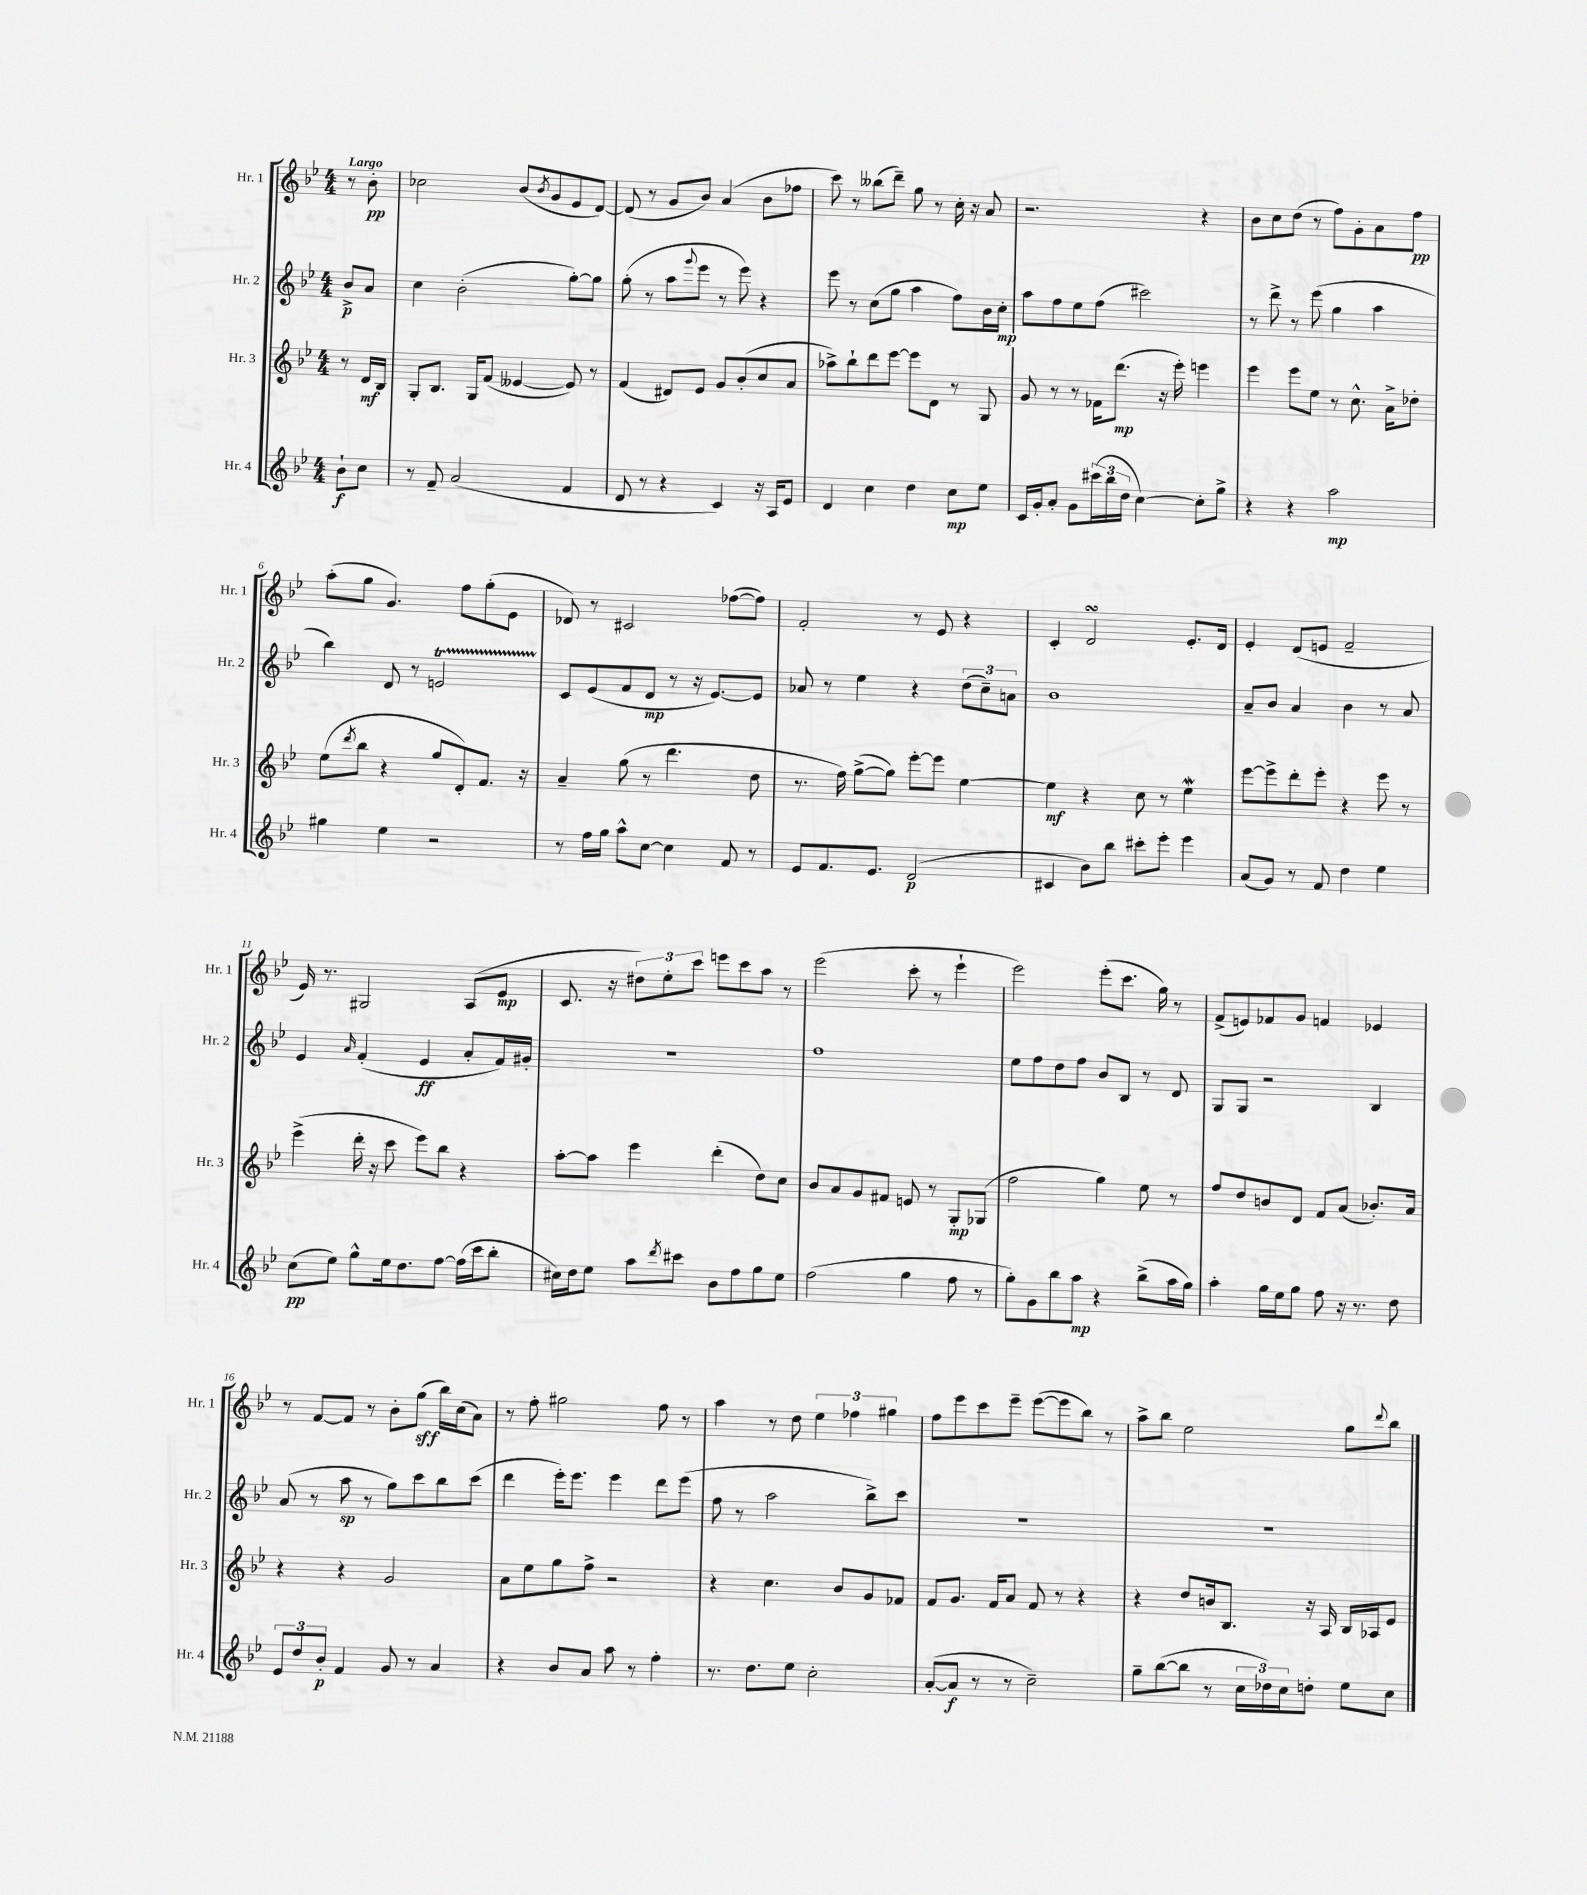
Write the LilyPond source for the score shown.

<<
\new StaffGroup <<
\new Staff = "s0" \with { instrumentName = "Hr. 1" shortInstrumentName = "Hr. 1" } {
    \clef treble \key bes \major \numericTimeSignature \time 4/4 \partial 4 \tempo "Largo"
    r8 bes'8-.\pp |
    ces''2 bes'8( \acciaccatura { bes'8 } g'8 ees'8 d'8~) |
    d'8( r8 g'8 bes'8) a'4( bes'8 fes''8 |
    c'''8) r8 beses''8( d'''8--) g''8 r8 c''16-. r16 a'8 |
    r2. r4 |
    bes'8 c''8 d''8( r8 f''8) g'8-. a'8 f''8\pp |
    a''8-.( g''8 g'4.) f''8 g''8-.( ees'8 |
    des'8) r8 cis'2 fes''8~( fes''8) |
    f'2-. r8 ees'8 r4 |
    c'4-. d'2\turn ees'8.-. d'16 |
    ees'4-. d'8( e'8 f'2-- |
    ees'16) r8. gis2 a8( ees'8\mp |
    c'8. r16 \tuplet 3/2 { dis''8) ees''8-. c'''8 } e'''8 c'''8 a''8 r8 |
    ees'''2( c'''8-. r8 ees'''4-! |
    ees'''2) ees'''8-.( c'''8. g''16) r8 |
    f'8->( e'8) fes'8 g'8 f'4 ees'4 |
    r8 f'8~ f'8 r8 bes'8-. g''8\sff( bes''16) c''16( a'8) |
    r8 f''8-. gis''2 f''8 r8 |
    a''4 r8 d''8 \tuplet 3/2 { ees''4 fes''4 gis''4 } |
    f''8 ees'''8 c'''8 ees'''8-- ees'''8~( ees'''8 bes''8) r8 |
    a''8-> bes''8 ees''2 g''8 \appoggiatura { d'''8 } bes''8 \bar "|." |
}
\new Staff = "s1" \with { instrumentName = "Hr. 2" shortInstrumentName = "Hr. 2" } {
    \clef treble \key bes \major \numericTimeSignature \time 4/4 \partial 4
    bes'8->\p a'8 |
    c''4 bes'2-.( g''8~-.) g''8 |
    g''8-.( r8 a''8 \appoggiatura { g'''8 } ees'''8 r8 ees'''8) r4 |
    ees'''8 r8 c''8( g''8 a''4 f''8) bes'16 c''16-.\mp |
    a''8 f''8 ees''8 f''8( cis'''2) |
    r8 d'''8-> r8 ees'''8( g''4 a''4 |
    bes''4) d'8 r8 e'2\startTrillSpan |
    c'8\stopTrillSpan ees'8( f'8 d'8\mp r8 r16 ees'8.~) ees'8 |
    aes'8 r8 ees''4 r4 \tuplet 3/2 { d''8( c''8--) a'8 } |
    bes'1 |
    a'8-- bes'8 a'4 bes'4 r8 a'8 |
    ees'4 \grace { a'16 } f'4-.( ees'4\ff a'8-. f'16) gis'16-. |
    R1 |
    f''1 |
    ees''8 f''8 d''8 f''8 bes'8 bes8 r8 d'8 |
    g8 g8 r2 bes4 |
    a'8( r8 a''8\sp r8 g''8) c'''8 bes''8 c'''8( |
    d'''4 ees'''16-.) ees'''8. ees'''4 d'''8 ees'''8( |
    f''8 r8 a''2 bes''8->) c'''8 |
    R1 |
    R1 \bar "|." |
}
\new Staff = "s2" \with { instrumentName = "Hr. 3" shortInstrumentName = "Hr. 3" } {
    \clef treble \key bes \major \numericTimeSignature \time 4/4 \partial 4
    r8 d'16\mf bes16 |
    g8-. bes8. g16 f'8( eeses'4~ eeses'8) r8 |
    f'4( dis'8) ees'8 g'8 bes'8-.( c''8 a'8 |
    aes''8->) bes''8-! d'''8 ees'''8~ ees'''8 d'8 r8 g8 |
    g'8 r8 r8 fes'16 d'''8.\mp( r16 ees'''16-.) e'''4 |
    ees'''4 ees'''8 ees''8 r8 c''8.-^ a'16-> des''8-. |
    ees''8( \acciaccatura { d'''8 } bes''8 r4 g''8 d'8-.) f'8. r16 |
    a'4-- g''8( r8 d'''4. d''8 |
    r8. f''16) g''8~->( g''8) ees'''8~-. ees'''8 ees''4~ |
    ees''4\mf r4 c''8 r8 ees''4\mordent |
    ees'''8~ ees'''8-> d'''8-. ees'''8-. r4 ees'''8 r8 |
    ees'''4->( d'''16-. r16 c'''8 ees'''8) bes''8 r4 |
    a''8~-. a''8 ees'''4 d'''4-.( d''8) c''8 |
    bes'8 a'8 g'8 fis'8 e'8 r8 g8-.\mp ges8( |
    f''2 g''4) ees''8 r8 |
    f''8 d''8 b'8 d'8 f'8 a'8( bes'8.-.) a'16 |
    r4 r4 g'2 |
    a'8 ees''8 g''8 f''8-> r2 |
    r4 c''4. bes'8 g'8 fes'8 |
    f'8 g'8. f'16 a'8 f'8 r8 r4 |
    r4 d''8 b'16 bes8. r16 a16 bes16 aes16 ees'8 \bar "|." |
}
\new Staff = "s3" \with { instrumentName = "Hr. 4" shortInstrumentName = "Hr. 4" } {
    \clef treble \key bes \major \numericTimeSignature \time 4/4 \partial 4
    bes'8-!\f c''8 |
    r8 f'8-- a'2( f'4 |
    d'8 r8 r4 c'4) r16 a16 ees'8 |
    d'4 c''4 d''4 c''8\mp ees''8 |
    c'16 g'16-. a'8-. g'8 \tuplet 3/2 { cis'''16( bes''16 d''16 } c''4~) c''8-. g''8-> |
    r4 r4 a''2\mp |
    gis''4 ees''4 r2 |
    r8 f''16 g''16 a''8-^ c''8~ c''4 f'8 r8 |
    ees'8 f'8. ees'8. d'2\p( |
    cis'4 bes'8) bes''8 cis'''8-. ees'''8-. ees'''4 |
    a'8( g'8) r8 f'8 d''4 ees''4 |
    c''8\pp( ees''8) g''8-^ ees''16 d''8. f''8~ f''16( c'''16 bes''8-. |
    cis''16) d''16 ees''8 a''8 \acciaccatura { d'''8 } cis'''8 bes'8 f''8 g''8 ees''8 |
    f''2( g''4 f''8 r8 |
    g''8-.) g'8 bes''8 a''8\mp r4 bes''8->( a''16 g''16) |
    a''4-. g''16 ees''16 g''8 f''8 r16 r8. d''8 |
    \tuplet 3/2 { ees'8 d''8 bes'8-.\p } f'4 g'8 r8 a'4 |
    r4 bes'8 a'8 a''8 r8 f''4-. |
    r8. d''8. ees''8 c''2-. |
    a'8~-.( a'8\f r8 r8 c''2--) |
    g''8-- bes''8~( bes''8 r8 \tuplet 3/2 { c''16 des''16) c''16 } d''8-. ees''8 c''8 \bar "|." |
}
>>
>>
